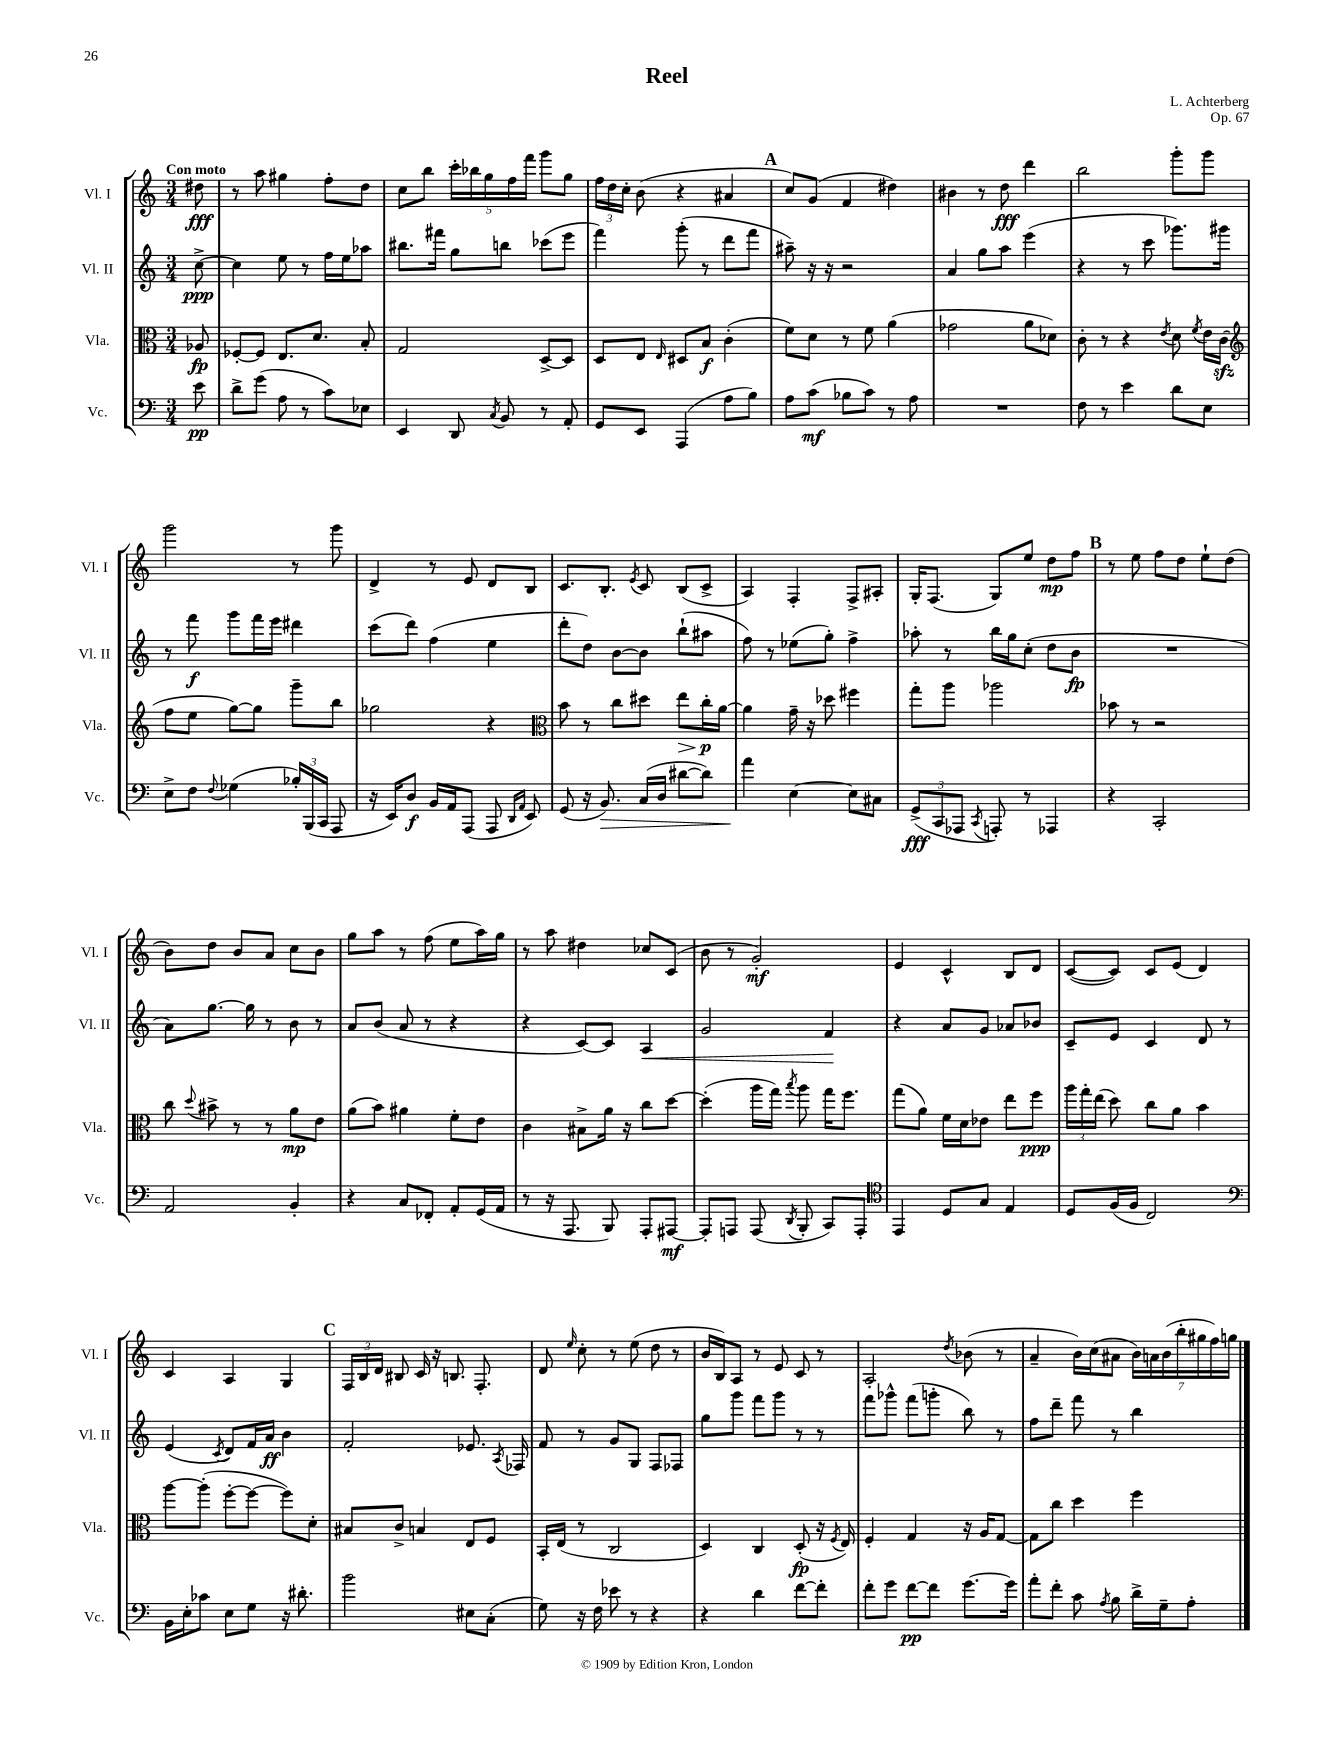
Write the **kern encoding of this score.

**kern	**dynam	**kern	**dynam	**kern	**dynam	**kern	**dynam
*part4	*part4	*part3	*part3	*part2	*part2	*part1	*part1
*staff4	*staff4	*staff3	*staff3	*staff2	*staff2	*staff1	*staff1
*I"Vc.	*	*I"Vla.	*	*I"Vl. II	*	*I"Vl. I	*
*I'Vc.	*	*I'Vla.	*	*I'Vl. II	*	*I'Vl. I	*
*clefF4	*	*clefC3	*	*clefG2	*	*clefG2	*
*k[]	*	*k[]	*	*k[]	*	*k[]	*
*M3/4	*	*M3/4	*	*M3/4	*	*M3/4	*
=	=	=	=	=	=	=	=
!	!	!	!	!	!	!LO:TX:a:B:t=Con moto	!
8e\	pp	8A-X/	fp	[8cc^\	ppp	8dd#X\	fff
=1	=1	=1	=1	=1	=1	=1	=1
8d^\L	.	[8F-X'/L	.	4cc\]	.	8r	.
(8g\J	.	8F-/J]	.	.	.	8aa\	.
8A\	.	8.E/L	.	8ee\	.	4gg#X\	.
8r	.	.	.	8r	.	.	.
.	.	8.d/J	.	.	.	.	.
8c\L)	.	.	.	16ff\LL	.	8ff'\L	.
.	.	.	.	16ee\J	.	.	.
8E-X\J	.	8B'/	.	8aa-X\J	.	8dd\J	.
=2	=2	=2	=2	=2	=2	=2	=2
4EE/	.	2G/	.	8.bb#X\L	.	8cc\L	.
.	.	.	.	.	.	8bb\J	.
.	.	.	.	16fff#X\Jk	.	.	.
8DD/	.	.	.	8gg\L	.	20ccc'\LL	.
.	.	.	.	.	.	20bb-X\	.
.	.	.	.	.	.	20gg\	.
8qC/	.	.	.	.	.	.	.
8BB/	.	.	.	8bbn\J	.	.	.
.	.	.	.	.	.	20ff\	.
.	.	.	.	.	.	20fff\JJ	.
8r	.	[8D^/L	.	(8ccc-X\L	.	8ggg\L	.
8AA'/	.	8D/J]	.	8eee\J	.	8gg\J	.
=3	=3	=3	=3	=3	=3	=3	=3
8GG/L	.	8D/L	.	4fff\)	.	24ff\LL	.
.	.	.	.	.	.	24dd\	.
.	.	.	.	.	.	24cc'\JJ	.
8EE/J	.	8E/J	.	.	.	(8b\	.
.	.	16qqE/	.	.	.	.	.
(4AAA/	.	8D#X/L	.	(8ggg'\	.	4r	.
.	.	8B/J	f	8r	.	.	.
8A\L	.	(4c'\	.	8ddd\L	.	4a#X/	.
8B\J)	.	.	.	8fff\J	.	.	.
!!LO:REH:place=s1:t=A
=4	=4	=4	=4	=4	=4	=4	=4
8A\L	.	8f\L)	.	8aa#X~\)	.	8cc/L)	.
(8c\J	mf	8d\J	.	16r	.	(8g/J	.
.	.	.	.	16r	.	.	.
8B-X\L	.	8r	.	2r	.	4f/	.
8c\J)	.	8f\	.	.	.	.	.
8r	.	(4a\	.	.	.	4dd#X\)	.
8A\	.	.	.	.	.	.	.
=5	=5	=5	=5	=5	=5	=5	=5
2.r	.	2g-X\	.	4a/	.	4b#X\	.
.	.	.	.	8gg\L	.	8r	.
.	.	.	.	8aa\J	.	8dd\	fff
.	.	8a\L	.	(4eee\	.	4ddd\	.
.	.	8d-X\J)	.	.	.	.	.
=6	=6	=6	=6	=6	=6	=6	=6
8F\	.	8c'\	.	4r	.	2bb\	.
8r	.	8r	.	.	.	.	.
4e\	.	4r	.	8r	.	.	.
.	.	.	.	8ccc\	.	.	.
.	.	8qe/	.	.	.	.	.
8d\L	.	8d\	.	8.ggg-X\L)	.	8ggg'\L	.
.	.	8qf/	.	.	.	.	.
8E\J	.	16e\LL	.	.	.	8ggg\J	.
.	.	(16czz\JJ	.	16ggg#X\Jk	.	.	.
!!LO:LB:g=z
=7	=7	=7	=7	=7	=7	=7	=7
*	*	*clefG2	*	*	*	*	*
8E^\L	.	8ff\L	.	8r	.	2ggg\	.
8F\J	.	8ee\J	.	8fff\	f	.	.
8qqF/	.	.	.	.	.	.	.
(4G-X\	.	[8gg\L)	.	8ggg\L	.	.	.
.	.	8gg\J]	.	16fff\L	.	.	.
.	.	.	.	16eee\JJ	.	.	.
24B-X'/LL)	.	8ggg~\L	.	4ddd#X\	.	8r	.
(24BBB/	.	.	.	.	.	.	.
24CC/JJ	.	.	.	.	.	.	.
8AAA/	.	8bb\J	.	.	.	8ggg\	.
=8	=8	=8	=8	=8	=8	=8	=8
16r	.	2gg-X\	.	(8ccc\L	.	4d^/	.
16EE/KL)	.	.	.	.	.	.	.
8D/J	f	.	.	8ddd\J)	.	.	.
16BB/LL	.	.	.	(4ff\	.	8r	.
16AA/J	.	.	.	.	.	.	.
(8AAA/J	.	.	.	.	.	8e/	.
8AAA/	.	4r	.	4ee\	.	8d/L	.
16qqDD/LL	.	.	.	.	.	.	.
16qqAA/JJ	.	.	.	.	.	.	.
8EE/)	.	.	.	.	.	8B/J	.
=9	=9	=9	=9	=9	=9	=9	=9
*	*	*clefC3	*	*	*	*	*
(8GG/	.	8b\	.	8ddd'\L	.	8.c/L	.
16r	.	8r	.	8dd\J)	.	.	.
!	!LO:HP:b	!	!	!	!	!	!
8.BB/)	>	.	.	.	.	8.B'/J	.
.	.	8cc\L	.	[8b\L	.	.	.
.	.	.	.	.	.	8qe/	.
(16C/LL	.	8dd#X\J	.	8b\J]	.	8c/	.
16D/JJ	.	.	.	.	.	.	.
!	!	!	!LO:HP:b	!	!	!	!
[8d#X\L	.	8ee\L	>	(8bb`\L	.	(8B/L	.
8d#\J])	.	16cc'\L	p	8aa#X\J	.	8c^/J	.
.	.	[16a\JJ	]	.	.	.	.
=10	=10	=10	=10	=10	=10	=10	=10
4a\	.	4a\]	.	8ff\)	.	4A/)	.
.	.	.	.	8r	.	.	.
[4E\	]	16g~\	.	(8ee-X\L	.	4F'/	.
.	.	16r	.	.	.	.	.
.	.	8dd-X\	.	8gg'\J)	.	.	.
8E\L]	.	4ff#X\	.	4ff^\	.	8F^/L	.
8C#X\J	.	.	.	.	.	8A#X'/J	.
=11	=11	=11	=11	=11	=11	=11	=11
(12GG^/L	fff	8gg'\L	.	8aa-X'\	.	16G'/KL	.
.	.	.	.	.	.	(8.F/J	.
12CC/	.	.	.	.	.	.	.
.	.	8aa\J	.	8r	.	.	.
12AAA-X/J	.	.	.	.	.	.	.
8qCC/	.	.	.	.	.	.	.
8AAAn'/)	.	2aa-X\	.	16bb\LL	.	8G/L)	.
.	.	.	.	16gg\J	.	.	.
8r	.	.	.	(8cc'\J	.	8ee/J	.
4AAA-X/	.	.	.	8dd\L	.	8dd\L	mp
.	.	.	.	8b\J	fp	8ff\J	.
!!LO:REH:place=s1:t=B
=12	=12	=12	=12	=12	=12	=12	=12
4r	.	8b-X\	.	2.r	.	8r	.
.	.	8r	.	.	.	8ee\	.
2CC'/	.	2r	.	.	.	8ff\L	.
.	.	.	.	.	.	8dd\J	.
.	.	.	.	.	.	8ee`\L	.
.	.	.	.	.	.	(8dd\J	.
!!LO:LB:g=z
=13	=13	=13	=13	=13	=13	=13	=13
2AA/	.	8cc\	.	8a\L)	.	8b\L)	.
.	.	8qqdd/	.	.	.	.	.
.	.	8b#X^\	.	[8.gg\J	.	8dd\J	.
.	.	8r	.	.	.	8b/L	.
.	.	.	.	16gg\]	.	.	.
.	.	8r	.	8r	.	8a/J	.
4BB'/	.	8a\L	mp	8b\	.	8cc\L	.
.	.	8e\J	.	8r	.	8b\J	.
=14	=14	=14	=14	=14	=14	=14	=14
4r	.	(8a\L	.	8a/L	.	8gg\L	.
.	.	8b\J)	.	(8b/J	.	8aa\J	.
8C/L	.	4a#X\	.	8a/	.	8r	.
8FF-X'/J	.	.	.	8r	.	(8ff\	.
8AA'/L	.	8f'\L	.	4r	.	8ee\L	.
(16GG/L	.	8e\J	.	.	.	16aa\L)	.
16AA/JJ	.	.	.	.	.	16gg\JJ	.
=15	=15	=15	=15	=15	=15	=15	=15
8r	.	4c\	.	4r	.	8r	.
16r	.	.	.	.	.	8aa\	.
8.AAA/	.	.	.	.	.	.	.
.	.	8B#X^\L	.	[8c/L)	.	4dd#X\	.
8BBB/)	.	16a\Jk	.	8c/J]	.	.	.
.	.	16r	.	.	.	.	.
!	!	!	!	!	!LO:HP:b	!	!
8AAA'/L	.	8cc\L	.	4A/	<	8cc-X/L	.
[8AAA#X/J	mf	[8dd\J	.	.	.	(8c/J	.
=16	=16	=16	=16	=16	=16	=16	=16
8AAA#'/L]	.	(4dd'\]	.	2g/	.	8b\	.
8AAAn/J	.	.	.	.	.	8r	.
(8AAA/	.	16aa\LL	.	.	.	2g'/)	mf
.	.	16gg\JJ)	.	.	.	.	.
8qDD/	.	8qbb/	.	.	.	.	.
8BBB'/	.	8aa\	.	.	.	.	.
8CC/L)	.	16gg\KL	.	4f/	.	.	.
.	.	8.ff\J	.	.	.	.	.
8AAA'/J	.	.	.	.	.	.	.
.	.	.	.	.	[	.	.
=17	=17	=17	=17	=17	=17	=17	=17
*clefC4	*	*	*	*	*	*	*
4EE/	.	(8gg\L	.	4r	.	4e/	.
.	.	8a\J)	.	.	.	.	.
8D/L	.	16f\LL	.	8a/L	.	4c^^/	.
.	.	16d\J	.	.	.	.	.
8G/J	.	8e-X\J	.	8g/J	.	.	.
4E/	.	8ee\L	.	8a-X/L	.	8B/L	.
.	.	8ff\J	ppp	8b-X/J	.	8d/J	.
=18	=18	=18	=18	=18	=18	=18	=18
8D/L	.	24aa\LL	.	8c~/L	.	([8c/L	.
.	.	24gg'\	.	.	.	.	.
.	.	(24ee\JJ	.	.	.	.	.
(16F/L	.	8dd\)	.	8e/J	.	8c/J])	.
16F/JJ	.	.	.	.	.	.	.
2C/)	.	8cc\L	.	4c/	.	8c/L	.
.	.	8a\J	.	.	.	(8e/J	.
.	.	4b\	.	8d/	.	4d/)	.
.	.	.	.	8r	.	.	.
!!LO:LB:g=z
=19	=19	=19	=19	=19	=19	=19	=19
*clefF4	*	*	*	*	*	*	*
16BB\LL	.	[8aa\L	.	(4e/	.	4c/	.
16E'\J	.	.	.	.	.	.	.
8c-X\J	.	(8aa'\J]	.	.	.	.	.
.	.	.	.	8qc/	.	.	.
8E\L	.	[8ff'\L	.	8d/L)	.	4A/	.
8G\J	.	8ff\J_	.	16f/L	.	.	.
.	.	.	.	16a/JJ	ff	.	.
16r	.	8ff\L])	.	4b\	.	4G/	.
8.d#X'\	.	.	.	.	.	.	.
.	.	8d'\J	.	.	.	.	.
!!LO:REH:place=s1:t=C
=20	=20	=20	=20	=20	=20	=20	=20
2b\	.	8B#X/L	.	2f'/	.	24F/LL	.
.	.	.	.	.	.	24B/	.
.	.	.	.	.	.	24d/JJ	.
.	.	8c^/J	.	.	.	8B#X/	.
.	.	4Bn/	.	.	.	16c/	.
.	.	.	.	.	.	16r	.
.	.	.	.	.	.	8.Bn/	.
8E#X\L	.	8E/L	.	8.e-X/	.	.	.
.	.	.	.	.	.	8.F'/	.
(8C'\J	.	8F/J	.	.	.	.	.
.	.	.	.	8qA/	.	.	.
.	.	.	.	16F-X/	.	.	.
=21	=21	=21	=21	=21	=21	=21	=21
8G\)	.	16BB'/LL	.	8f/	.	8d/	.
.	.	(16E/JJ	.	.	.	.	.
.	.	.	.	.	.	16qqee/	.
16r	.	8r	.	8r	.	8cc'\	.
16F\	.	.	.	.	.	.	.
8e-X\	.	2C/	.	8g/L	.	8r	.
8r	.	.	.	8G/J	.	(8ee\	.
4r	.	.	.	8F/L	.	8dd\	.
.	.	.	.	8F-X/J	.	8r	.
=22	=22	=22	=22	=22	=22	=22	=22
4r	.	4D/)	.	8gg\L	.	16b/LL	.
.	.	.	.	.	.	16B/J)	.
.	.	.	.	8ggg\J	.	8A/J	.
4d\	.	4C/	.	8fff\L	.	8r	.
.	.	.	.	8ggg\J	.	8e/	.
[8f\L	.	(8D'/	fp	8r	.	8c/	.
8f'\J]	.	16r	.	8r	.	8r	.
.	.	8qF/	.	.	.	.	.
.	.	16E/)	.	.	.	.	.
=23	=23	=23	=23	=23	=23	=23	=23
8f'\L	.	4F'/	.	8fff\L	.	2A'/	.
8g\J	.	.	.	8ggg-X^^\J	.	.	.
[8f\L	pp	4G/	.	(8fff\L	.	.	.
8f\J]	.	.	.	8gggn'\J	.	.	.
.	.	.	.	.	.	8qdd/	.
[8.g\L	.	16r	.	8bb\)	.	(8b-X\	.
.	.	16A/KL	.	.	.	.	.
.	.	[8G/J	.	8r	.	8r	.
16g\Jk]	.	.	.	.	.	.	.
=24	=24	=24	=24	=24	=24	=24	=24
8a'\L	.	8G\L]	.	8ff\L	.	4a~/	.
8f'\J	.	8cc\J	.	8ddd~\J	.	.	.
8c\	.	4dd\	.	8fff\	.	16b\LL)	.
.	.	.	.	.	.	(16cc\J	.
8qA/	.	.	.	.	.	.	.
8B\	.	.	.	8r	.	8a#X\J	.
16d^\LL	.	4ff\	.	4bb\	.	28b\LL)	.
.	.	.	.	.	.	28an\	.
16G~\J	.	.	.	.	.	.	.
.	.	.	.	.	.	(28b\	.
.	.	.	.	.	.	28bb'\	.
8A'\J	.	.	.	.	.	.	.
.	.	.	.	.	.	28gg#X\	.
.	.	.	.	.	.	28ff\)	.
.	.	.	.	.	.	28ggn\JJ	.
==	==	==	==	==	==	==	==
*-	*-	*-	*-	*-	*-	*-	*-
